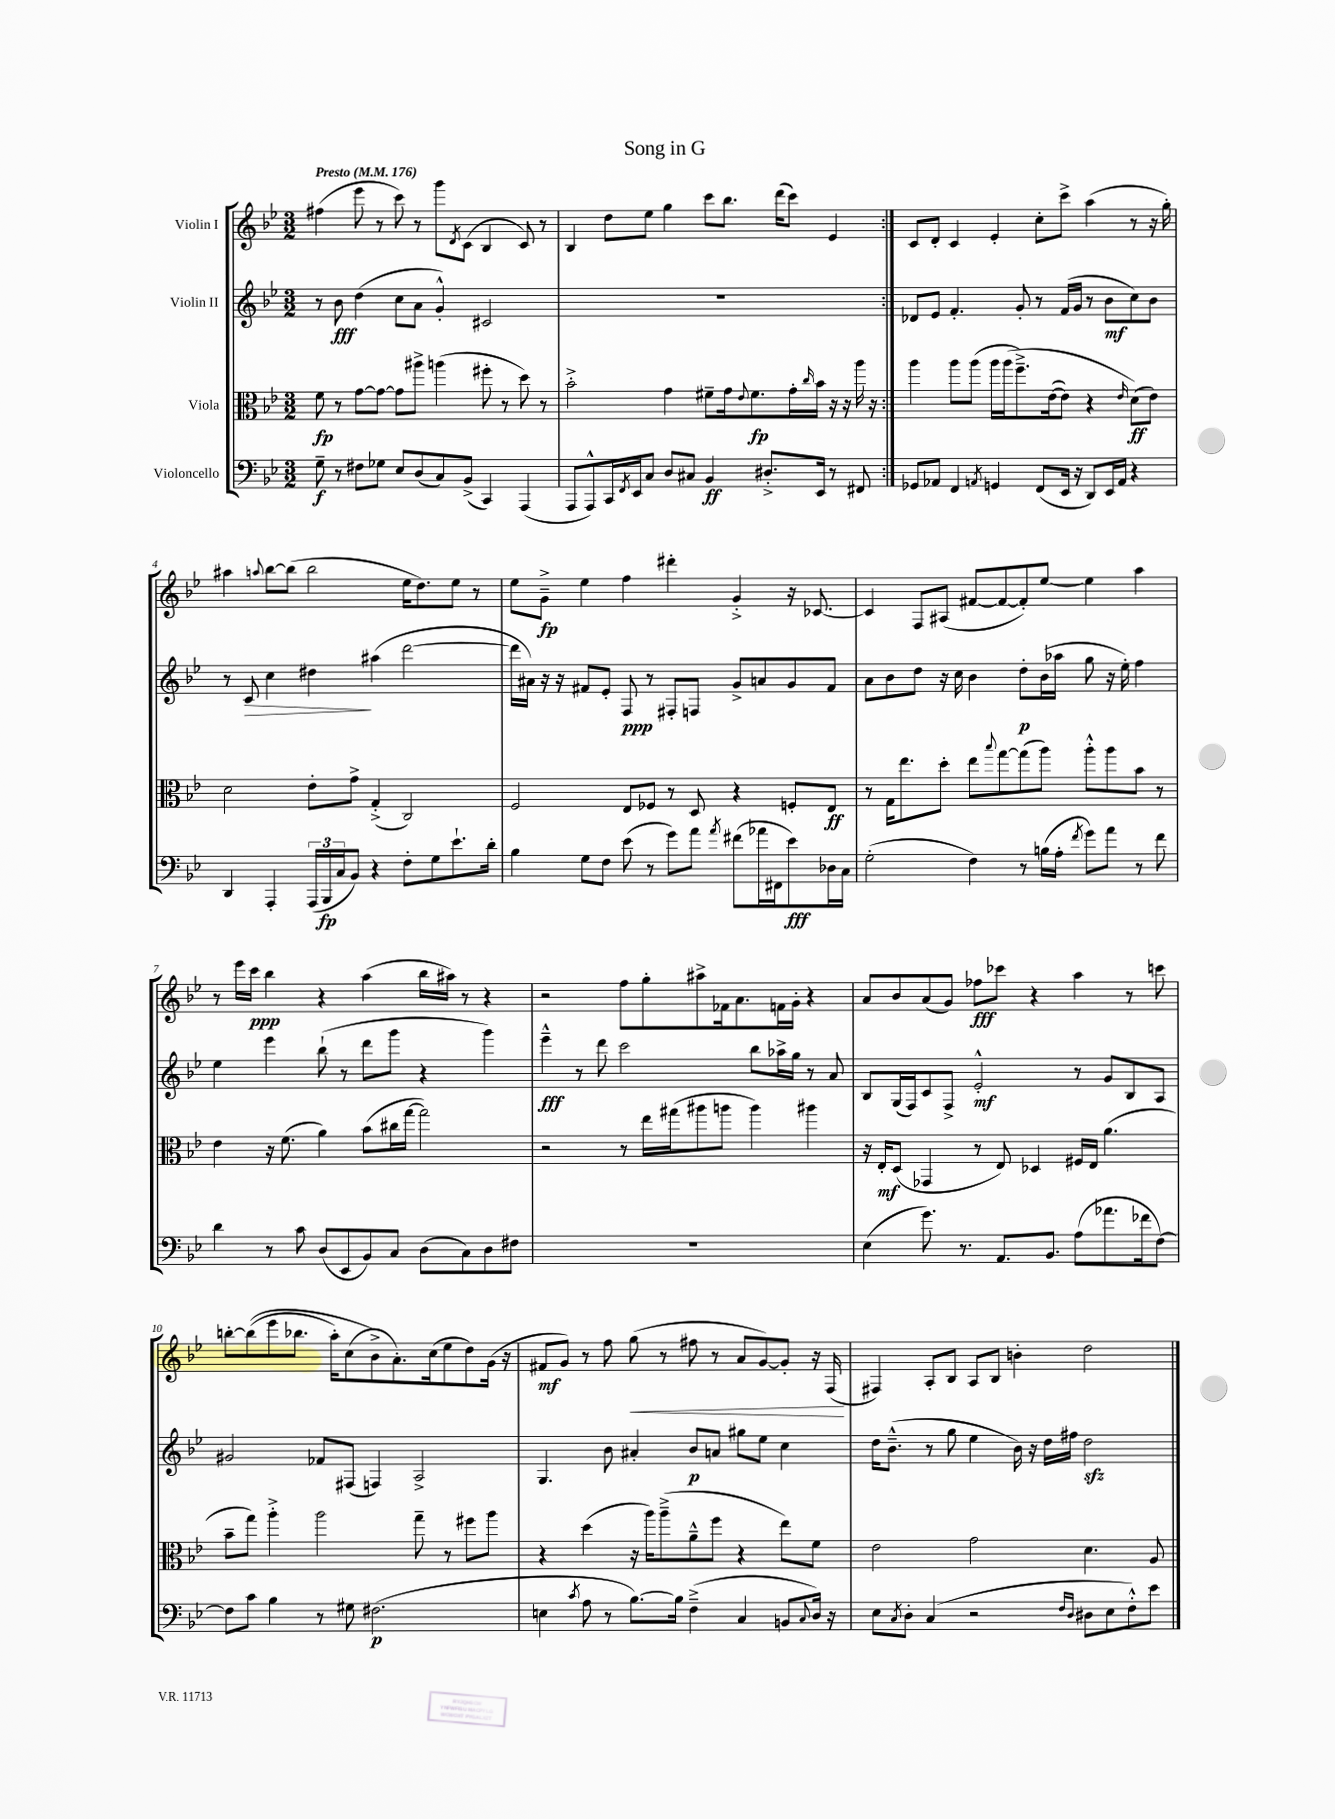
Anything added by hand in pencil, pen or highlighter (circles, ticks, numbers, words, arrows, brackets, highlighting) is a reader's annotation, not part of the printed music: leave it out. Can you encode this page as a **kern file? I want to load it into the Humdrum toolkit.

**kern	**kern	**kern	**kern
*staff4	*staff3	*staff2	*staff1
*clefF4	*clefC3	*clefG2	*clefG2
*k[b-e-]	*k[b-e-]	*k[b-e-]	*k[b-e-]
*M3/2	*M3/2	*M3/2	*M3/2
*MM176	*MM176	*MM176	*MM176
8G~	8f	8r	(4ff#
8r	8r	8b-	.
8F#	[8g	(4dd	8eee-
8G-	8g_	.	8r
8E-	8g]	8cc	8ccc)
(8D	8aa#^	8a	8r
8C)	(4aa	4g'^^)	8ggg
.	.	.	8qd
(8BB-^	.	.	(8c
4CC)	8ff#'	2c#	4B-
.	8r	.	.
(4AAA	8dd)	.	8c)
.	8r	.	8r
=	=	=	=
8AAA	2b-'^	1.r	4B-
8AAA^^)	.	.	.
16CC	.	.	8dd
8qFF	.	.	.
16EE-	.	.	.
8C	.	.	8ee-
8D	4g	.	4gg
8C#	.	.	.
4BB-	8f#~	.	8ccc
.	16g	.	8.bb-
.	8qqe-	.	.
.	8.f#	.	.
8.D#'^	.	.	.
.	.	.	(16ddd
.	16g'	.	8ccc)
.	16qqcc	.	.
16EE-	16b-	.	.
8r	16r	.	4e-
.	16r	.	.
8FF#	16aa	.	.
.	16r	.	.
=:|!	=:|!	=:|!	=:|!
8GG-	4aa	8d-	8c
8AA-	.	8e-	8d'
4FF	8aa	4.f'	4c
.	(8aa	.	.
8qAA	.	.	.
4GG	16aa	.	4e-'
.	&(16aa	.	.
.	8.ff~^)	8g'	.
(8FF	.	8r	8cc'
.	([16e-	.	.
16EE-	8e-])	(16f	8ccc^
16r	.	16g	.
8DD)	4r	8r	(4aa
16EE-	.	8b-	.
16AA	.	.	.
.	16qqe-	.	.
4r	(8d&)	8cc)	8r
.	8e-)	8b-	16r
.	.	.	16gg')
=	=	=	=
4DD	2d	8r	4aa#
.	.	8c	.
.	.	.	8qqaa
4AAA'	.	4cc	[8bb-
.	.	.	(8bb-]
(24AAA	8e-'	4dd#	2bb-
24BBB-	.	.	.
24C	.	.	.
8BB-)	8g^	.	.
4r	(4G'^	(4aa#	.
8F'	2C)	[2ddd	16ee-
.	.	.	8.dd)
8G	.	.	.
8.e-`	.	.	8ee-
.	.	.	8r
16d'	.	.	.
=	=	=	=
4B-	2F	16ddd]	8ee-
.	.	16a#)	.
.	.	16r	8g~^
.	.	16r	.
8G	.	8f#	4ee-
8F	.	8e-'	.
(8e-	8E-	8F	4ff
8r	8F-	8r	.
8g)	8r	8F#'	4ddd#'
8a	8D	8F	.
8qa	.	.	.
(8f#	4r	8g^	4g'^
16a-	.	8a	.
16FF#	.	.	.
8e-)	8F'	8g	16r
.	.	.	[8.c-
16D-	8E-	8f#	.
16C	.	.	.
=	=	=	=
(2G'	8r	8a	4c-]
.	16G	8b-	.
.	8.ee-	.	.
.	.	8dd	8F
.	8dd'	16r	(8A#
.	.	16cc	.
4F)	8ee-	4b-	[8f#
.	8qqbb-	.	.
.	[8gg	.	8f#_
8r	(8gg]	8dd'	8f#'])
(16B	8aa)	(16b-	[8ee-
16A'	.	16aa-	.
8qf	.	.	.
8g)	8aa'^^	8gg	4ee-]
8a	8aa	16r	.
.	.	16ee-')	.
8r	8b-	4ff	4aa
8f	8r	.	.
=	=	=	=
4d	4e-	4ee-	8r
.	.	.	16eee-
.	.	.	16ccc
8r	16r	4eee-	4bb-
.	(8.f	.	.
8c	.	.	.
(8D	4a)	(8bb-`	4r
8EE-	.	8r	.
8BB-)	(8b-	8ddd	(4aa
8C	16cc#	8ggg	.
.	[16gg	.	.
(8D	2gg])	4r	16bb-
.	.	.	16aa#)
8C)	.	.	8r
8D	.	4ggg)	4r
8F#	.	.	.
=	=	=	=
1.r	2r	4eee-~^^	2r
.	.	8r	.
.	.	8ddd	.
.	8r	2ccc	8ff
.	16ee-	.	8gg'
.	(16gg#	.	.
.	8aa#	.	8aa#^
.	8aa	.	16f-
.	.	.	8.a
.	4aa)	8bb-	.
.	.	16aa-^	16f
.	.	16gg	16g'
.	4aa#	8r	4r
.	.	8a	.
=	=	=	=
(4E-	16r	8B-	8a
.	16E-'	.	.
.	(8D	(16G	8b-
.	.	16F)	.
8.g)	4GG-	8c	(8a
.	.	8F^	8g)
8.r	.	.	.
.	8r	2e-'^^	8ff-
8.AA	8E-)	.	8ccc-
.	4D-	.	4r
8.BB-	.	.	.
(8A	16F#	8r	4aa
.	16E-	.	.
8.a-	(4.a	8g	.
.	.	8B-	8r
16f-	.	.	.
[8F)	.	8A	8ccc
=	=	=	=
8F]	8b-~	2g#	[8bb'
8c	8gg)	.	&((8bb]
4B-	4aa'^	.	8eee-
.	.	.	8.bb-
8r	2aa	8f-	.
.	.	.	16aa')
8G#	.	(8F#	(8cc
(2.F#	.	4F)	8b-^&)
.	.	.	8.a')
.	8gg~	2A^	.
.	.	.	(16cc
.	8r	.	8ee-
.	8ff#	.	8dd)
.	8aa	.	(16g
.	.	.	16r
=	=	=	=
4E	4r	4.G	8f#
.	.	.	8g)
8qc	.	.	.
8A	(4dd	.	8r
8r	.	8b-	8ff
[8.B-)	16r	4a#'	(8gg
.	16aa)	.	.
.	(8aa~^	.	8r
16B-]	.	.	.
(4F~^	8a~^^	8b-	8ff#
.	8ff	8a	8r
4C	4r	8gg#	8a
.	.	8ee-	[8g)
8BB	8ee-)	4cc	8g']
8qqC	.	.	.
16D)	8f	.	16r
16r	.	.	(16F
=	=	=	=
8E-	2e-	16dd	4F#)
.	.	(8.b-~^^	.
8qC	.	.	.
8D'	.	.	.
(4C	.	8r	8A'
.	.	8gg	8B-
2r	2g	4ee-	8A
.	.	.	8B-
.	.	16b-)	4b'
.	.	16r	.
.	.	16dd	.
.	.	16ff#	.
16qqF	.	.	.
16qqD	.	.	.
8D#	4.d	2dd	2dd
8E-	.	.	.
8F'^^)	.	.	.
8e-	8A	.	.
==	==	==	==
*-	*-	*-	*-
